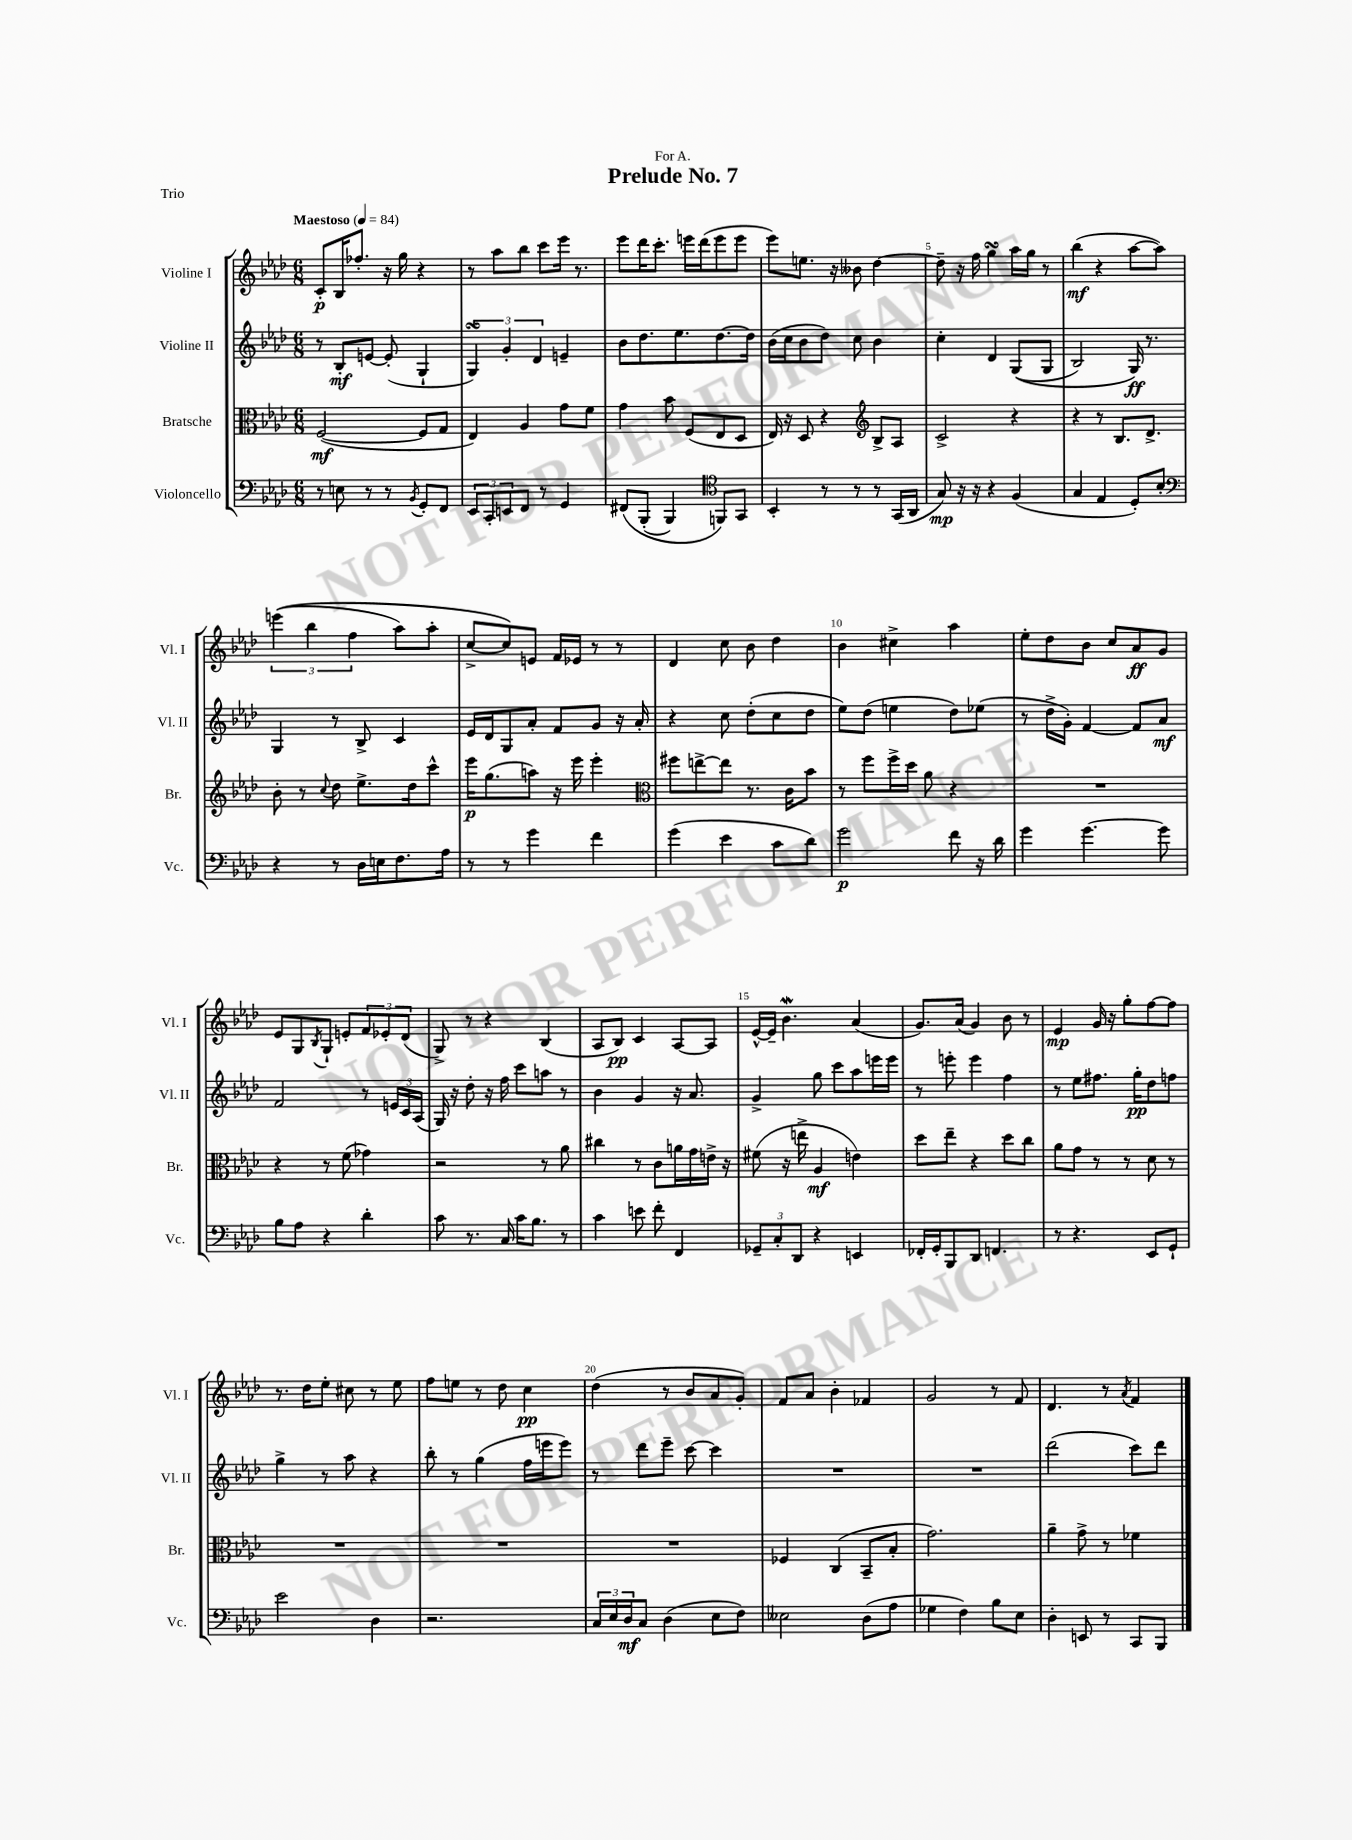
\header { title = "Prelude No. 7" dedication = "For A." piece = "Trio" }
<<
\new StaffGroup <<
\new Staff = "s0" \with { instrumentName = "Violine I" shortInstrumentName = "Vl. I" } {
    \clef treble \key aes \major \numericTimeSignature \time 6/8 \tempo "Maestoso" 4 = 84
    c'8-.\p bes16 fes''8.-. r16 g''16 r4 |
    r8 aes''8 bes''8 c'''8 ees'''16 r8. |
    ees'''8 des'''16 c'''8.-. e'''16 des'''16( e'''8 e'''8 |
    ees'''8) e''8. r16 beses'8 des''4~ |
    des''8-- r16 f''16 g''4\turn aes''16 g''16 r8 |
    bes''4\mf( r4 aes''8~ aes''8) |
    \tuplet 3/2 { e'''4(\( bes''4 f''4 } aes''8) aes''8-. |
    c''8~-> c''8\) e'8 f'16 ees'16 r8 r8 |
    des'4 c''8 bes'8 des''4 |
    bes'4 cis''4-> aes''4 |
    ees''8-. des''8 bes'8 c''8 aes'8\ff g'8 |
    ees'8 g8 \acciaccatura { bes8 } g8-! e'8-. \tuplet 3/2 { f'8 ees'8-. des'8( } |
    g8->) r8 r4 bes4( |
    aes8 bes8\pp) c'4 aes8~ aes8 |
    ees'16~-^ ees'16-- bes'4.\mordent aes'4( |
    g'8.) aes'16( g'4) bes'8 r8 |
    ees'4\mp g'16 r16 g''8-. f''8~ f''8 |
    r8. des''16 ees''8-. cis''8 r8 ees''8 |
    f''8 e''8 r8 des''8 c''4\pp |
    des''4( r8 bes'8 aes'8 g'8-.) |
    f'8 aes'8 bes'4-. fes'4 |
    g'2 r8 f'8 |
    des'4. r8 \acciaccatura { aes'8 } f'4 \bar "|." |
}
\new Staff = "s1" \with { instrumentName = "Violine II" shortInstrumentName = "Vl. II" } {
    \clef treble \key aes \major \numericTimeSignature \time 6/8
    r8 bes8-.\mf e'8~ e'8-.( g4-! |
    \tuplet 3/2 { g4\turn) g'4-. des'4 } e'4-- |
    bes'8 des''8. ees''8. des''8.~ des''16 |
    bes'16( c''16 bes'8 des''8) c''8 bes'4 |
    c''4-. des'4 g8(\( g8 |
    bes2) g16\ff\) r8. |
    g4 r8 bes8-> c'4 |
    ees'16 des'16 g8 aes'8-. f'8 g'8 r16 aes'16-. |
    r4 c''8 des''8-.( c''8 des''8 |
    ees''8) des''8( e''4 des''8) ees''8( |
    r8 des''16-> g'16-.) f'4~ f'8 aes'8\mf |
    f'2 r8 \tuplet 3/2 { e'16 c'16 aes16( } |
    g16) r16 des''8-. r16 f''16 c'''8 a''8 r8 |
    bes'4 g'4 r16 aes'8. |
    g'4-> g''8 c'''8 aes''8 e'''16 e'''16 |
    r8 e'''8-. e'''4 f''4 |
    r8 ees''8 fis''8. g''16-.\pp des''8 f''8 |
    g''4-> r8 aes''8 r4 |
    bes''8-. r8 g''4( f''16 e'''16 e'''8) |
    r8 des'''8 ees'''8-- c'''8~ c'''4 |
    R2. |
    R2. |
    des'''2( c'''8) des'''8 \bar "|." |
}
\new Staff = "s2" \with { instrumentName = "Bratsche" shortInstrumentName = "Br." } {
    \clef alto \key aes \major \numericTimeSignature \time 6/8
    f2~\mf( f8 g8 |
    ees4) aes4 g'8 f'8 |
    g'4 bes'8 f8( ees8 des8 |
    ees16) r16 des8 r4 \clef treble bes8-> aes8 |
    c'2-> r4 |
    r4 r8 bes8. des'8.-> |
    bes'8-. r8 \appoggiatura { c''8 } des''8 ees''8.-> des''16 c'''8-^ |
    ees'''16\p g''8.( a''8) r16 ees'''16 ees'''4-. |
    \clef alto fis''8 e''8~-> e''8 r8. c'16 bes'8 |
    r8 f''8 f''16-> des''16 aes'8 r4 |
    R2. |
    r4 r8 f'8( ges'4) |
    r2 r8 aes'8 |
    cis''4 r8 c'8 a'16 g'16 e'16-> r16 |
    fis'8( r16 e''16-> aes4\mf e'4) |
    des''8 ees''8-- r4 des''8 c''8 |
    aes'8 g'8 r8 r8 des'8 r8 |
    R2. |
    R2. |
    R2. |
    fes4 c4( bes,8-- bes8-. |
    g'2.) |
    aes'4-- g'8-> r8 fes'4 \bar "|." |
}
\new Staff = "s3" \with { instrumentName = "Violoncello" shortInstrumentName = "Vc." } {
    \clef bass \key aes \major \numericTimeSignature \time 6/8
    r8 e8 r8 r8 \acciaccatura { bes,8 } g,8-. f,8 |
    \tuplet 3/2 { ees,8 c,8-. e,8 } f,8 r8 g,4 |
    fis,8\( bes,,8-.( bes,,4) \clef tenor f,8\) g,8 |
    bes,4-. r8 r8 r8 g,16( aes,16 |
    g8\mp) r16 r16 r4 f4( |
    g4 ees4 des8-.) bes8-. |
    \clef bass r4 r8 des16 e16 f8. aes16 |
    r8 r8 g'4 f'4 |
    g'4( ees'4 c'8 des'8) |
    g'2\p f'8 r16 des'16 |
    g'4 g'4.~ g'8 |
    bes8 aes8 r4 des'4-. |
    c'8 r8. c16 c'16 bes8. r8 |
    c'4 e'8 f'8-. f,4 |
    \tuplet 3/2 { ges,8-- c8-. des,8 } r4 e,4 |
    fes,16-. g,16-. bes,,8 des,8 f,4. |
    r8 r4. ees,8 g,8-! |
    ees'2 des4 |
    r2. |
    \tuplet 3/2 { c16 ees16 des16\mf } c8 des4( ees8 f8) |
    eeses2 des8( aes8 |
    ges4 f4) bes8 ees8 |
    des4-. e,8 r8 c,8 bes,,8 \bar "|." |
}
>>
>>
\layout { \context { \Score \override BarNumber.break-visibility = ##(#f #t #t) barNumberVisibility = #(every-nth-bar-number-visible 5) } }
